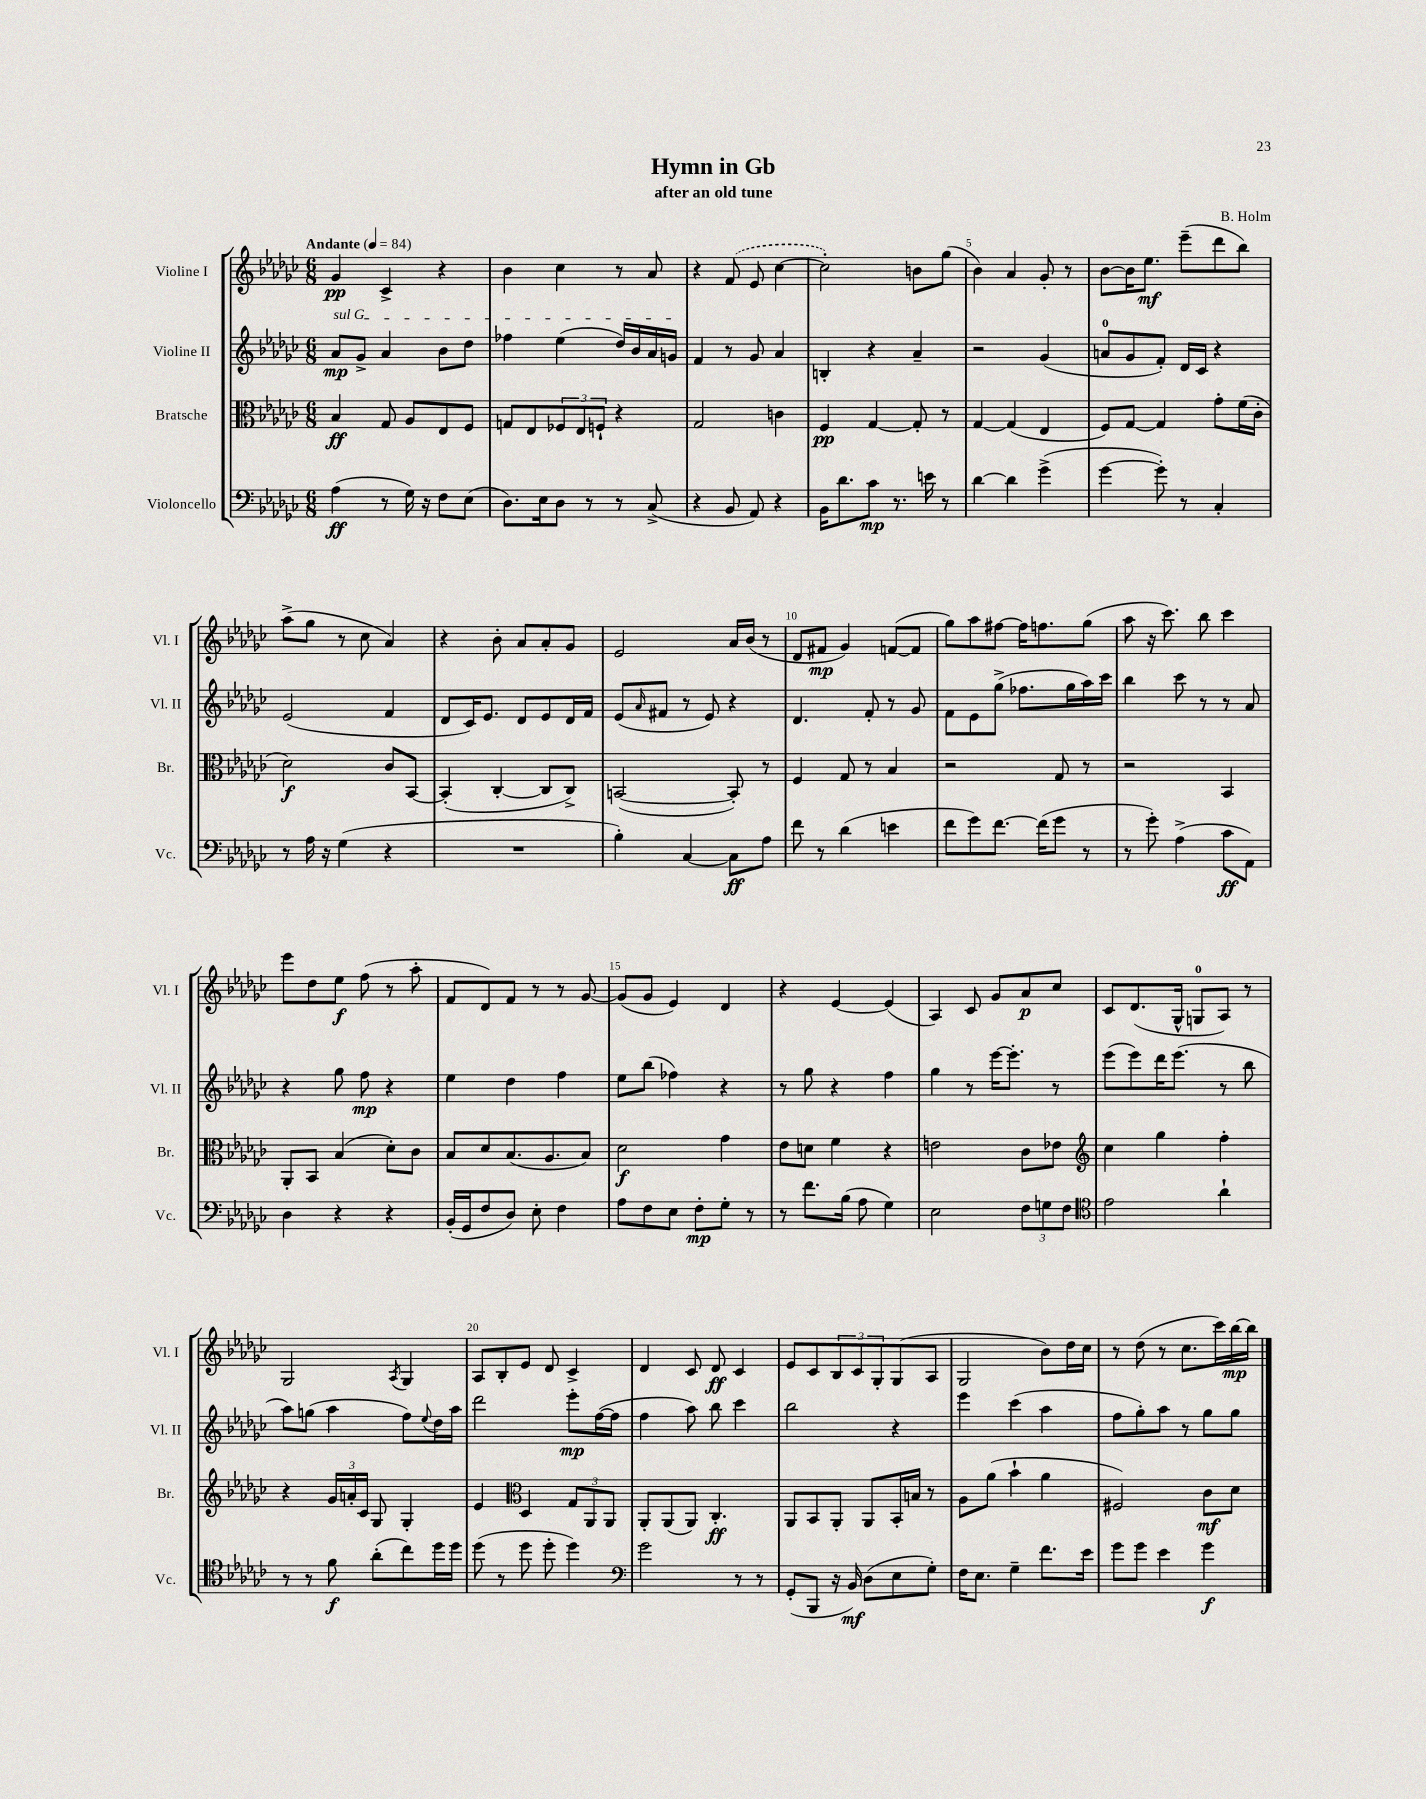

**kern	**kern	**kern	**kern
*staff4	*staff3	*staff2	*staff1
*clefF4	*clefC3	*clefG2	*clefG2
*k[b-e-a-d-g-c-]	*k[b-e-a-d-g-c-]	*k[b-e-a-d-g-c-]	*k[b-e-a-d-g-c-]
*M6/8	*M6/8	*M6/8	*M6/8
*MM84	*MM84	*MM84	*MM84
(4A-	4B-	8a-	4g-
.	.	8g-^	.
8r	8G-	4a-	4c-^
16G-)	8A-	.	.
16r	.	.	.
8F	8E-	8b-	4r
(8E-	8F	8dd-	.
=	=	=	=
8.D-)	8G	4ff-	4b-
.	8E-	.	.
16E-	.	.	.
8D-	12F-	(4ee-	4cc-
.	12E-	.	.
8r	.	.	.
.	12F`	.	.
8r	4r	16dd-)	8r
.	.	16b-	.
(8C-^	.	16a-	8a-
.	.	16g	.
=	=	=	=
4r	2G-	4f	4r
8BB-	.	8r	(8f
8AA-)	.	8g-	8e-
4r	4c	4a-	[4cc-
=	=	=	=
16BB-	4F	4B'	2cc-'])
8.d-	.	.	.
8c-	[4G-	4r	.
8.r	.	.	.
.	8G-']	4a-~	8b
16e	.	.	.
8r	8r	.	(8gg-
=	=	=	=
[4d-	[4G-	2r	4b-)
4d-]	(4G-]	.	4a-
(4g-^	4E-	(4g-	8g-'
.	.	.	8r
=	=	=	=
[4g-	8F)	8a	[8b-
.	[8G-	8g-	16b-]
.	.	.	8.ee-
8g-'])	4G-]	8f')	.
8r	.	16d-	(8eee-~
.	.	16c-	.
4C-'	8g-'	4r	8ddd-
.	(16f	.	8bb-)
.	16c-'	.	.
=	=	=	=
8r	2d-)	(2e-	(8aa-^
16A-	.	.	8gg-
16r	.	.	.
(4G-	.	.	8r
.	.	.	8cc-
4r	8c-	4f	4a-)
.	[8BB-	.	.
=	=	=	=
2.r	(4BB-']	8d-	4r
.	.	16c-)	.
.	.	8.e-	.
.	[4C-'	.	8b-'
.	.	8d-	8a-
.	8C-]	8e-	8a-'
.	8C-^)	16d-	8g-
.	.	16f	.
=	=	=	=
4B-')	([2BB	(8e-	2e-
.	.	16qqa-	.
.	.	8f#	.
[4C-	.	8r	.
.	.	8e-)	.
8C-]	8BB'])	4r	16a-
.	.	.	(16b-
8A-	8r	.	8r
=	=	=	=
8f	4F	4.d-	8d-
8r	.	.	8f#
(4d-	8G-	.	4g-)
.	8r	8f'	.
4e	4B-	8r	([8f
.	.	8g-	8f]
=	=	=	=
8f	2r	8f	8gg-)
8g-)	.	8e-	8aa-
[8.f	.	(8gg-^	[8ff#
.	.	8.ff-	16ff#]
(16f]	.	.	8.ff
8g-	8G-	.	.
.	.	16gg-	.
8r	8r	16aa-)	(8gg-
.	.	16ccc-	.
=	=	=	=
8r	2r	4bb-	8aa-
8g-')	.	.	16r
.	.	.	8.ccc-)
(4A-^	.	8ccc-	.
.	.	8r	8bb-
8c-	4BB-	8r	4ccc-
8AA-)	.	8a-	.
=	=	=	=
4D-	8AA-'	4r	8eee-
.	8BB-	.	8dd-
4r	(4B-	8gg-	8ee-
.	.	8ff	(8ff
4r	8d-')	4r	8r
.	8c-	.	8aa-'
=	=	=	=
(16BB-'	8B-	4ee-	8f
16GG-	.	.	.
8F	8d-	.	8d-)
8D-)	(8.B-	4dd-	8f
8E-'	.	.	8r
.	8.A-	.	.
4F	.	4ff	8r
.	8B-)	.	[8g-
=	=	=	=
8A-	2d-	8ee-	(8g-]
8F	.	(8bb-	8g-
8E-	.	4ff-)	4e-)
8F'	.	.	.
8G-'	4g-	4r	4d-
8r	.	.	.
=	=	=	=
8r	8e-	8r	4r
8.f	8d	8gg-	.
.	4f	4r	[4e-
(16B-	.	.	.
8A-	.	.	.
4G-)	4r	4ff	(4e-]
=	=	=	=
2E-	2e	4gg-	4A-)
.	.	8r	8c-
.	.	[16eee-	8g-
.	.	8.eee-']	.
12F	8c-	.	8a-
12G	.	.	.
.	8e-	8r	8cc-
12F	.	.	.
=	=	=	=
*clefC4	*clefG2	*	*
2e-	4cc-	(8eee-	8c-
.	.	8eee-)	(8.d-
.	4gg-	16ddd-	.
.	.	(8.eee-	16G-^^
.	.	.	8G
4a-`	4ff'	8r	8A-)
.	.	8bb-	8r
=	=	=	=
8r	4r	8aa-)	2G-
8r	.	(8gg	.
8f	24g-	4aa-	.
.	24a'	.	.
.	24c-	.	.
(8a-'	8G-	.	.
.	.	.	8qA-
8cc-)	4G-'	8ff)	4G-
.	.	8qqee-	.
16dd-	.	16dd-	.
16dd-	.	16aa-	.
=	=	=	=
(8dd-	4e-	2ddd-	8A-
8r	.	.	8B-'
*	*clefC3	*	*
8dd-	4D-	.	8e-
8dd-'	.	.	8d-
4dd-)	12G-	8eee-'	4c-^
.	12AA-	.	.
.	.	([16ff	.
.	12AA-	.	.
.	.	16ff]	.
=	=	=	=
*clefF4	*	*	*
2g-	8AA-'	4ff	4d-
.	(8AA-	.	.
.	8AA-)	8aa-)	8c-
.	4.C-'	8bb-	8d-
8r	.	4ccc-	4c-
8r	.	.	.
=	=	=	=
(8GG-'	8AA-	2bb-	8e-
8BBB-	8BB-	.	8c-
16r	8AA-'	.	12B-
16BB-)	.	.	.
.	.	.	12c-
(8D-	8AA-	.	.
.	.	.	12G-'
8E-	16BB-'	4r	(8G-
.	16B	.	.
8G-')	8r	.	8A-
=	=	=	=
16F	8A-	4eee-	2G-
8.E-	.	.	.
.	(8a-	.	.
4G-~	4b-`	(4ccc-	.
8.f	4a-	4aa-	8b-)
.	.	.	16dd-
16e-	.	.	16cc-
=	=	=	=
8g-	2F#)	8ff	8r
8g-	.	8gg-')	(8dd-
4e-	.	8aa-	8r
.	.	8r	8.cc-
4g-	8c-	8gg-	.
.	.	.	16ccc-)
.	8d-	8gg-	[16bb-
.	.	.	16bb-]
==	==	==	==
*-	*-	*-	*-
